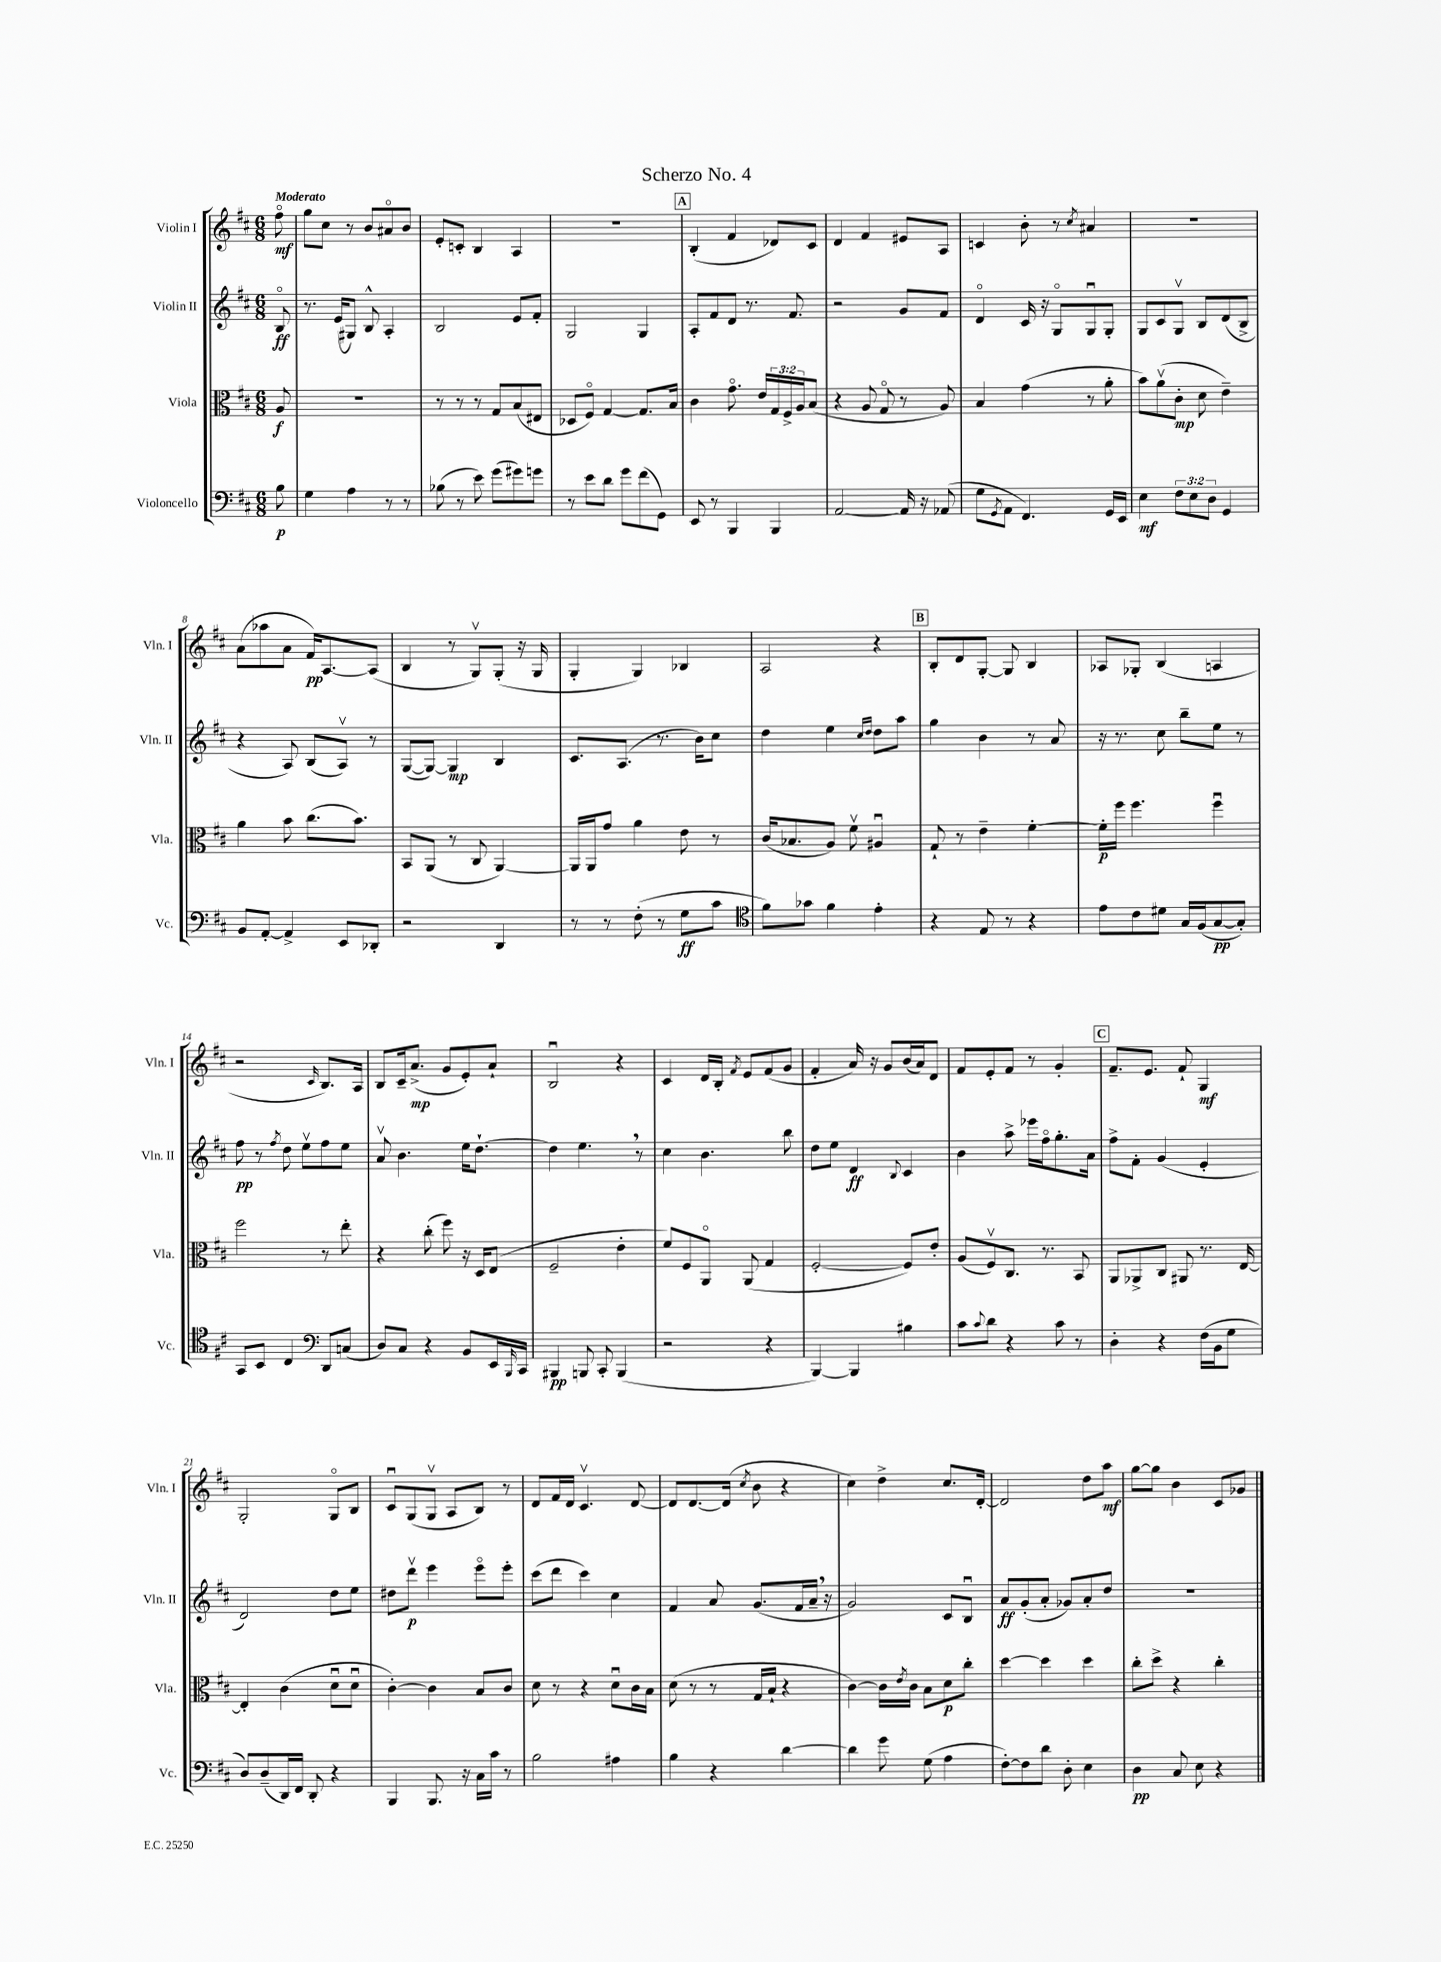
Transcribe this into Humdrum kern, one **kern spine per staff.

**kern	**dynam	**kern	**dynam	**kern	**dynam	**kern	**dynam
*part4	*part4	*part3	*part3	*part2	*part2	*part1	*part1
*staff4	*staff4	*staff3	*staff3	*staff2	*staff2	*staff1	*staff1
*I"Violoncello	*	*I"Viola	*	*I"Violin II	*	*I"Violin I	*
*I'Vc.	*	*I'Vla.	*	*I'Vln. II	*	*I'Vln. I	*
*clefF4	*	*clefC3	*	*clefG2	*	*clefG2	*
*k[f#c#]	*	*k[f#c#]	*	*k[f#c#]	*	*k[f#c#]	*
*M6/8	*	*M6/8	*	*M6/8	*	*M6/8	*
=	=	=	=	=	=	=	=
!	!	!	!	!	!	!LO:TX:a:B:t=Moderato	!
8B\	p	8A/	f	8B/	ff	8ff#\	mf
=1	=1	=1	=1	=1	=1	=1	=1
4G\	.	2.r	.	8.r	.	8gg\L	.
.	.	.	.	.	.	8cc#\J	.
.	.	.	.	(16e/KL	.	.	.
4A\	.	.	.	8G#X/J)	.	8r	.
.	.	.	.	8B^^/	.	8b/L	.
8r	.	.	.	4A'/	.	8a#X/	.
8r	.	.	.	.	.	8b/J	.
=2	=2	=2	=2	=2	=2	=2	=2
(8B-X\	.	8r	.	2B/	.	8e'/L	.
8r	.	8r	.	.	.	8cn'/J	.
8e\)	.	8r	.	.	.	4B/	.
(8g\L	.	8G/L	.	.	.	.	.
8g#X\)	.	(8B/	.	8e/L	.	4A/	.
8gn\J	.	8E#X/J	.	8f#'/J	.	.	.
=3	=3	=3	=3	=3	=3	=3	=3
8r	.	8D-X/L	.	2G/	.	2.r	.
8e\L	.	8F#/J)	.	.	.	.	.
8d\J	.	[4G/	.	.	.	.	.
8g\L	.	.	.	.	.	.	.
(8f#\	.	8.G/L]	.	4G/	.	.	.
8GG\J)	.	.	.	.	.	.	.
.	.	16B/Jk	.	.	.	.	.
!!LO:REH:place=s1:t=A
=4	=4	=4	=4	=4	=4	=4	=4
8EE/	.	4c#\	.	8A'/L	.	(4B'/	.
8r	.	.	.	8f#/	.	.	.
4BBB/	.	8.g\	.	8d/J	.	4f#/	.
.	.	.	.	8.r	.	.	.
.	.	16e/LL	.	.	.	.	.
4BBB/	.	24G/	.	.	.	8d-X/L)	.
.	.	24F#^/	.	.	.	.	.
.	.	.	.	8.f#/	.	.	.
.	.	24A/J	.	.	.	.	.
.	.	(8B/J	.	.	.	8c#/J	.
=5	=5	=5	=5	=5	=5	=5	=5
[2AA/	.	4r	.	2r	.	4d/	.
.	.	8A/	.	.	.	4f#/	.
.	.	8G/	.	.	.	.	.
16AA/]	.	8r	.	8g/L	.	8e#X/L	.
16r	.	.	.	.	.	.	.
(8AA-X/	.	8A/)	.	8f#/J	.	8A/J	.
=6	=6	=6	=6	=6	=6	=6	=6
8G\L	.	4B/	.	4d/	.	4cn/	.
8qGG/	.	.	.	.	.	.	.
8AA\J	.	.	.	.	.	.	.
4.FF#/)	.	(4g\	.	16c#/	.	8b'\	.
.	.	.	.	16r	.	.	.
.	.	.	.	8G/L	.	8r	.
.	.	.	.	.	.	8qcc#/	.
.	.	8r	.	8Gu/	.	4a#X/	.
16GG/LL	.	8a'\	.	8G'/J	.	.	.
16EE/JJ	.	.	.	.	.	.	.
=7	=7	=7	=7	=7	=7	=7	=7
4E\	mf	8b\L)	.	8G/L	.	2.r	.
.	.	(8av\	.	8c#/	.	.	.
12F#\L	.	8c#'\J	mp	8Gv/J	.	.	.
12E\	.	.	.	.	.	.	.
.	.	8d\	.	8B/L	.	.	.
12D\J	.	.	.	.	.	.	.
4GG/	.	4e~\)	.	(8d/	.	.	.
.	.	.	.	8B^/J	.	.	.
!!LO:LB:g=z
=8	=8	=8	=8	=8	=8	=8	=8
8BB/L	.	4a\	.	4r	.	(8a\L	.
[8AA'/J	.	.	.	.	.	8aa-X\	.
4AA^/]	.	8b\	.	8A/)	.	8a\J	.
.	.	(8.cc#\L	.	(8B/L	.	16f#/KL)	pp
.	.	.	.	.	.	[8.A/	.
8EE/L	.	.	.	8Av/J)	.	.	.
.	.	8.b\J)	.	.	.	.	.
8DD-X'/J	.	.	.	8r	.	(8A/J]	.
=9	=9	=9	=9	=9	=9	=9	=9
2r	.	8BB/L	.	([8G/L	.	4B/	.
.	.	(8AA/J	.	8G/J_)	.	.	.
.	.	8r	.	4G/]	mp	8r	.
.	.	8C#/	.	.	.	8Gv/L)	.
4DD/	.	[4AA/)	.	4B/	.	(8G'/J	.
.	.	.	.	.	.	16r	.
.	.	.	.	.	.	16G/	.
=10	=10	=10	=10	=10	=10	=10	=10
8r	.	16AA/LL]	.	8.c#/L	.	4G'/	.
.	.	16AA/J	.	.	.	.	.
8r	.	8g/J	.	.	.	.	.
.	.	.	.	(8.A/J	.	.	.
(8F#'\	.	4a\	.	.	.	4G/)	.
8r	.	.	.	8.r	.	.	.
8G\L	ff	8e\	.	.	.	4B-X/	.
.	.	.	.	16b\KL)	.	.	.
8c#\J	.	8r	.	8cc#\J	.	.	.
=11	=11	=11	=11	=11	=11	=11	=11
*clefC4	*	*	*	*	*	*	*
8f#\L)	.	(16c#/KL	.	4dd\	.	2A/	.
.	.	8.B-X/	.	.	.	.	.
8g-X\J	.	.	.	.	.	.	.
4f#\	.	8A/J)	.	4ee\	.	.	.
.	.	8f#v\	.	.	.	.	.
.	.	.	.	16qqcc#/LL	.	.	.
.	.	.	.	16qqdd/JJ	.	.	.
4e'\	.	4A#Xu/	.	8dd\L	.	4r	.
.	.	.	.	8aa\J	.	.	.
!!LO:REH:place=s1:t=B
=12	=12	=12	=12	=12	=12	=12	=12
4r	.	8G`/	.	4gg\	.	8B'/L	.
.	.	8r	.	.	.	8d/	.
8E/	.	4e~\	.	4b\	.	[8G'/J	.
8r	.	.	.	.	.	8G/]	.
4r	.	[4f#'\	.	8r	.	4B/	.
.	.	.	.	8a/	.	.	.
=13	=13	=13	=13	=13	=13	=13	=13
8e\L	.	16f#'\LL]	p	16r	.	8A-X/L	.
.	.	16ff#\JJ	.	8.r	.	.	.
8c#\	.	4.ff#\	.	.	.	8G-X'/J	.
8d#X\J	.	.	.	8cc#\	.	(4B/	.
16G/LL	.	.	.	8bb~\L	.	.	.
(16F#/J	.	.	.	.	.	.	.
[8G/	pp	4ff#u\	.	8ee\J	.	4An/	.
8G'/J])	.	.	.	8r	.	.	.
!!LO:LB:g=z
=14	=14	=14	=14	=14	=14	=14	=14
8GG/L	.	2ff#\	.	8ff#\	pp	2r	.
8BB/J	.	.	.	8r	.	.	.
.	.	.	.	8qff#/	.	.	.
4C#/	.	.	.	8dd\	.	.	.
.	.	.	.	8eev\L	.	.	.
*clefF4	*	*	*	*	*	*	*
.	.	.	.	.	.	16qqc#/	.
8DD/L	.	8r	.	8ff#\	.	8.B/L)	.
(8Cn/J	.	8ee'\	.	8ee\J	.	.	.
.	.	.	.	.	.	16A/Jk	.
=15	=15	=15	=15	=15	=15	=15	=15
8D/L)	.	4r	.	8av/	.	8B/L	.
8C#/J	.	.	.	4.b\	.	16c#~/k	.
.	.	.	.	.	.	(8.a^/J	mp
4r	.	(8cc#'\	.	.	.	.	.
.	.	8ff#\)	.	.	.	8g/L	.
8BB/L	.	16r	.	16ee\KL	.	8e'/)	.
.	.	16D/KL	.	[8.dd`\J	.	.	.
16EE/L	.	(8E/J	.	.	.	8a`/J	.
16qqBBB/	.	.	.	.	.	.	.
16CC#/JJ	.	.	.	.	.	.	.
=16	=16	=16	=16	=16	=16	=16	=16
4BBB#X/	pp	2F#~/	.	4dd\]	.	2Bu/	.
8BBBn/	.	.	.	4.ee,\	.	.	.
8CC#'/	.	.	.	.	.	.	.
(4BBB/	.	4e'\	.	.	.	4r	.
.	.	.	.	8r	.	.	.
=17	=17	=17	=17	=17	=17	=17	=17
2r	.	8f#/L)	.	4cc#\	.	4c#/	.
.	.	8F#/	.	.	.	.	.
.	.	8AA/J	.	4.b\	.	16d/LL	.
.	.	.	.	.	.	16B'/JJ	.
.	.	.	.	.	.	8qf#/	.
.	.	(8AA/	.	.	.	8e/L	.
4r	.	4G/	.	.	.	(8f#/	.
.	.	.	.	8bb\	.	8g/J	.
=18	=18	=18	=18	=18	=18	=18	=18
[4BBB/)	.	[2F#'/	.	8dd\L	.	4f#'/	.
.	.	.	.	8ee\J	.	.	.
4BBB/]	.	.	.	4d/	ff	16a/)	.
.	.	.	.	.	.	16r	.
.	.	.	.	.	.	8g/L	.
.	.	.	.	8qqB/	.	.	.
4B#X\	.	8F#/L])	.	4c#/	.	(16b/L	.
.	.	.	.	.	.	16a/J)	.
.	.	8e'/J	.	.	.	8d/J	.
=19	=19	=19	=19	=19	=19	=19	=19
8c#\L	.	(8A/L	.	4b\	.	8f#/L	.
8qqc#/	.	.	.	.	.	.	.
8d\J	.	8F#v/)	.	.	.	8e'/	.
4r	.	8.C#/J	.	8aa^\	.	8f#/J	.
.	.	.	.	16eee-X\LL	.	8r	.
.	.	8.r	.	16ff#\J	.	.	.
8c#\	.	.	.	8.gg'\	.	4g'/	.
8r	.	8BB/	.	.	.	.	.
.	.	.	.	16a\Jk	.	.	.
!!LO:REH:place=s1:t=C
=20	=20	=20	=20	=20	=20	=20	=20
4D'\	.	8AA/L	.	8ff#^\L	.	8.f#~/L	.
.	.	8AA-X^/	.	8f#'\J	.	.	.
.	.	.	.	.	.	8.e/J	.
4r	.	8C#/J	.	(4g/	.	.	.
.	.	8AA#X/	.	.	.	8f#`/	.
(16F#\LL	.	8.r	.	4e'/	.	4G/	mf
16BB\J	.	.	.	.	.	.	.
8G\J	.	.	.	.	.	.	.
.	.	[16E/	.	.	.	.	.
!!LO:LB:g=z
=21	=21	=21	=21	=21	=21	=21	=21
8D/L)	.	4E'/]	.	2d/)	.	2G'/	.
(8D~/	.	.	.	.	.	.	.
16DD/L)	.	(4c#\	.	.	.	.	.
16FF#/JJ	.	.	.	.	.	.	.
8DD'/	.	.	.	.	.	.	.
4r	.	8du\L	.	8dd\L	.	8G/L	.
.	.	8du\J	.	8ee\J	.	8B/J	.
=22	=22	=22	=22	=22	=22	=22	=22
4BBB/	.	[4c#'\)	.	8dd#X\L	.	8c#u/L	.
.	.	.	.	8dddv\J	p	(8G/	.
8.BBB/	.	4c#\]	.	4eee\	.	8Gv/J	.
.	.	.	.	.	.	8A/L	.
16r	.	.	.	.	.	.	.
16C#\LL	.	8B/L	.	8eee\L	.	8B/J)	.
16c#\JJ	.	.	.	.	.	.	.
8r	.	8c#/J	.	8eee'\J	.	8r	.
=23	=23	=23	=23	=23	=23	=23	=23
2B\	.	8d\	.	(8ccc#\L	.	8d/L	.
.	.	8r	.	8ddd\J	.	16f#/L	.
.	.	.	.	.	.	16d/JJ	.
.	.	4r	.	4ccc#\)	.	4.c#v/	.
4A#X\	.	8du\L	.	4cc#\	.	.	.
.	.	16c#\L	.	.	.	[8d/	.
.	.	16B\JJ	.	.	.	.	.
=24	=24	=24	=24	=24	=24	=24	=24
4B\	.	(8d\	.	4f#/	.	8d/L]	.
.	.	8r	.	.	.	[8.d/	.
4r	.	8r	.	8a/	.	.	.
.	.	.	.	.	.	(16d/Jk]	.
.	.	.	.	.	.	8qcc#/	.
.	.	16G/LL	.	(8.g/L	.	8b\	.
.	.	16B`/JJ	.	.	.	.	.
[4d\	.	4r	.	.	.	4r	.
.	.	.	.	16f#/L	.	.	.
.	.	.	.	16a~,/JJ	.	.	.
.	.	.	.	16r	.	.	.
=25	=25	=25	=25	=25	=25	=25	=25
4d\]	.	[4c#\)	.	2g/)	.	4cc#\)	.
8g\	.	16c#\LL]	.	.	.	4dd^\	.
.	.	8qe/	.	.	.	.	.
.	.	16c#\JJ	.	.	.	.	.
(8G\	.	8B\L	.	.	.	.	.
4A\	.	8d\	p	8c#/L	.	8.cc#/L	.
.	.	8cc#'\J	.	8Bu/J	.	.	.
.	.	.	.	.	.	[16d'/Jk	.
=26	=26	=26	=26	=26	=26	=26	=26
[8F#'\L)	.	[4dd\	.	8a/L	ff	2d/]	.
8F#\]	.	.	.	(8g'/	.	.	.
8d\J	.	4dd\]	.	8a'/J	.	.	.
8D'\	.	.	.	8g-X/L)	.	.	.
4E\	.	4dd\	.	8a'/	.	8dd\L	.
.	.	.	.	8dd/J	.	8aa\J	mf
=27	=27	=27	=27	=27	=27	=27	=27
4D\	pp	8cc#'\L	.	2.r	.	[8gg\L	.
.	.	8dd^\J	.	.	.	8gg\J]	.
8C#/	.	4r	.	.	.	4b\	.
8E\	.	.	.	.	.	.	.
4r	.	4cc#'\	.	.	.	8c#/L	.
.	.	.	.	.	.	8g-X/J	.
==	==	==	==	==	==	==	==
*-	*-	*-	*-	*-	*-	*-	*-
